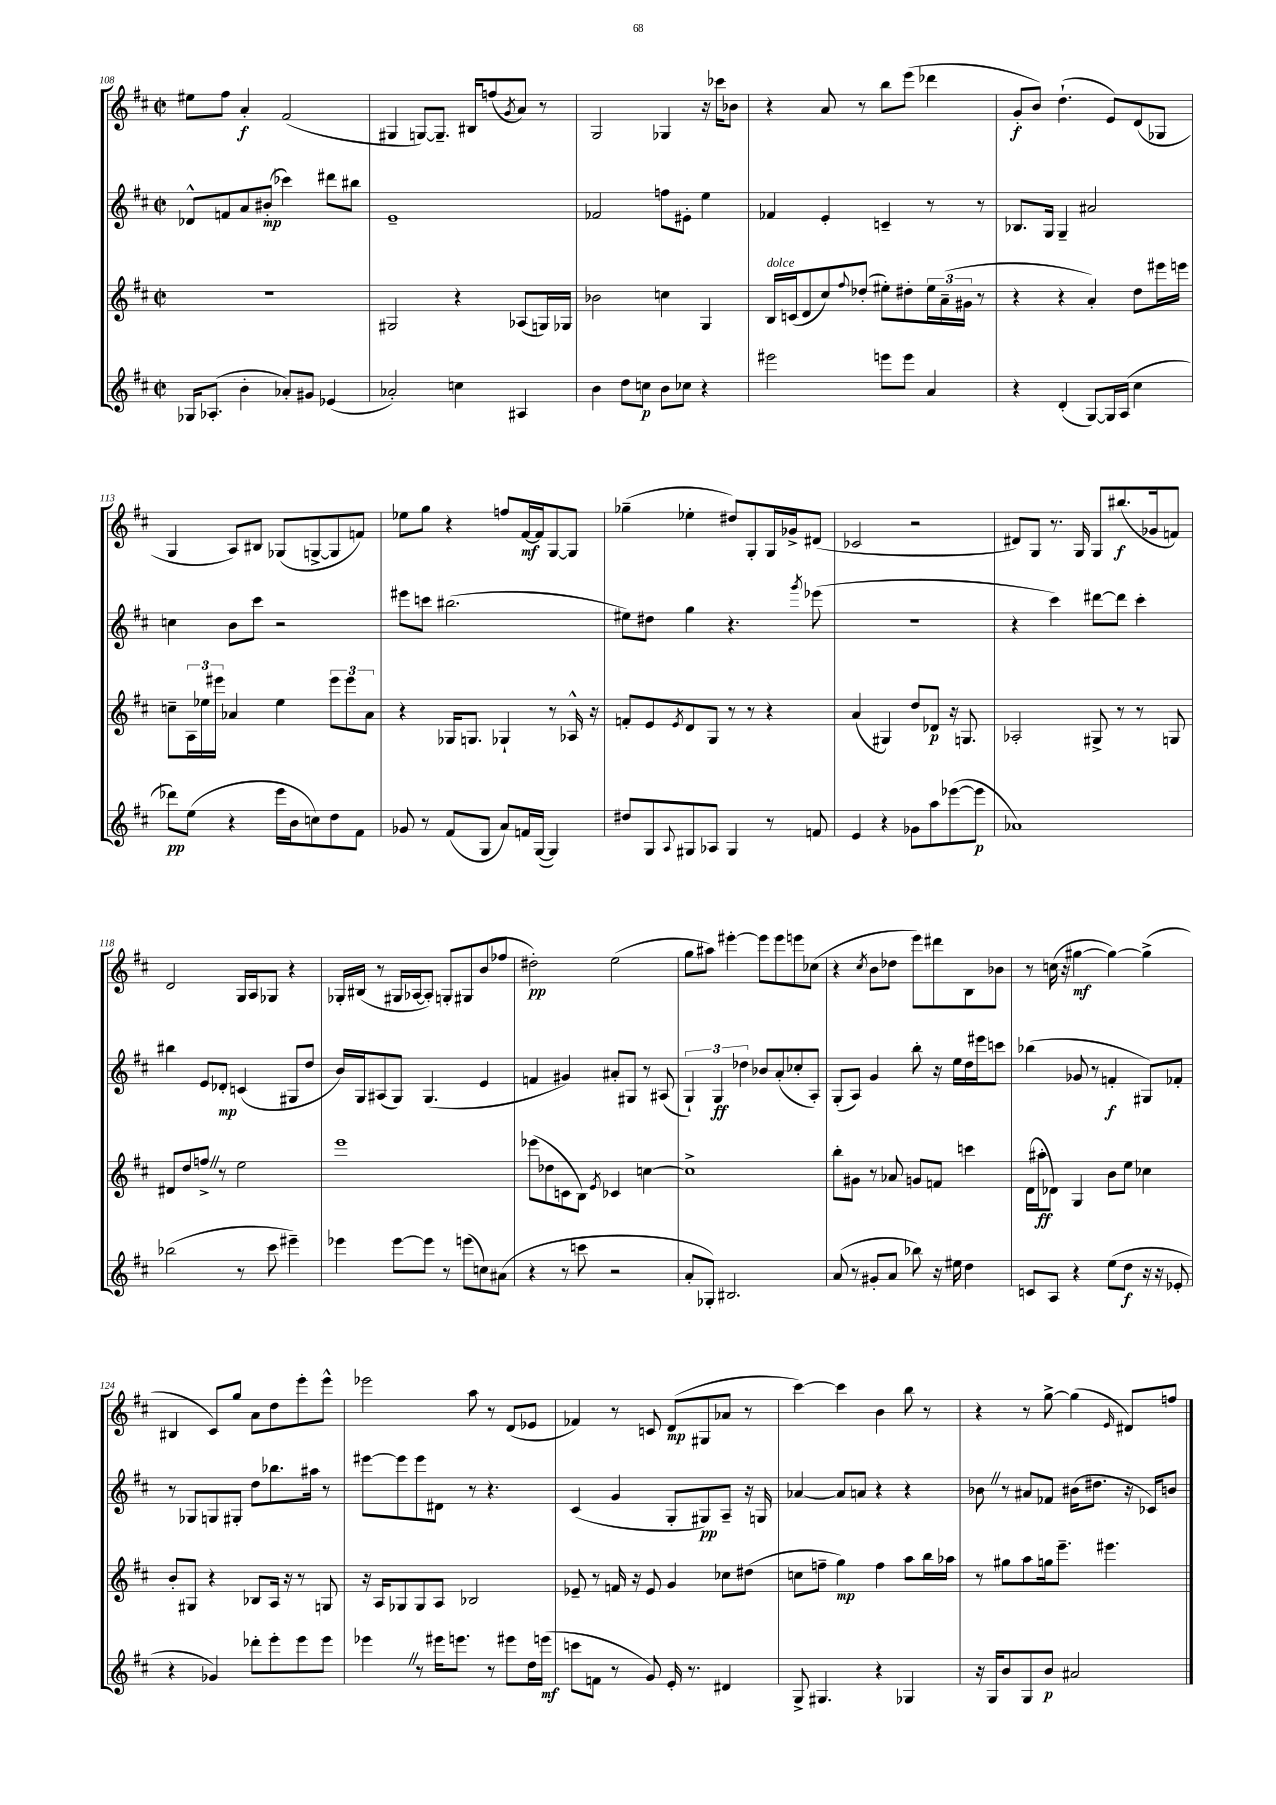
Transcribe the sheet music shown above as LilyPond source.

<<
\new StaffGroup <<
\new Staff = "s0" {
    \clef treble \key d \major \defaultTimeSignature \time 2/2
    eis''8 fis''8 a'4-.\f fis'2( |
    gis4 g8~) g8.-- bis16 f''8( \acciaccatura { g'8 } a'8) r8 |
    g2 ges4 r16 ces'''16 bes'8 |
    r4 a'8 r8 b''8 e'''8( des'''4 |
    g'8-.\f b'8) d''4.-!( e'8) d'8( ges8 |
    g4 a8) bis8 ges8( g8~-> g8 f'8) |
    ees''8 g''8 r4 f''8 fis'16~\mf fis'16 g8~ g8 |
    ges''4--( ees''4-. dis''8) g8-. g16 ges'16-> dis'8( |
    ces'2 r2 |
    dis'8) g8 r8. g16 g8 bis''8.\f( ges'16 f'8) |
    d'2 g16 a16 ges8 r4 |
    ges16-. bis16( r8 gis16 aes16~ aes8-.) g8-. gis8 b'8( fes''8 |
    dis''2-.\pp) e''2( |
    g''8 ais''8) eis'''4~-. eis'''8 eis'''8 e'''8 ces''8( |
    r4 \acciaccatura { cis''8 } b'8 des''8 e'''8) dis'''8 b8 bes'8 |
    r8 c''16( r16 gis''4~\mf gis''4~) gis''4->( |
    bis4 cis'8) g''8 a'8 d''8 e'''8-. e'''8-^ |
    ees'''2 a''8 r8 d'8( ees'8 |
    fes'4) r8 c'8 d'8\mp( gis8 aes'8 r8 |
    cis'''4~) cis'''4 b'4 b''8 r8 |
    r4 r8 g''8~-> g''4( \grace { e'16 } dis'8) f''8 \bar "|." |
}
\new Staff = "s1" {
    \clef treble \key d \major \defaultTimeSignature \time 2/2
    des'8-^ f'8 a'8 bis'8-.\mp( ces'''4) dis'''8 bis''8 |
    e'1-- |
    fes'2 f''8 eis'8-. e''4 |
    fes'4 e'4-. c'4-- r8 r8 |
    bes8. g16 g4-- ais'2 |
    c''4 b'8 cis'''8 r2 |
    eis'''8 c'''8 bis''2.( |
    eis''8) dis''8 g''4 r4. \acciaccatura { g'''8 } ees'''8( |
    r1 |
    r4 cis'''4) dis'''8~ dis'''8 cis'''4-. |
    bis''4 e'8 des'8-.\mp c'4( gis8 d''8 |
    b'16) g16 ais8( g8) g4.( e'4 |
    f'4 gis'4) ais'8-. gis8 r8 ais8( |
    \tuplet 3/2 { g4-!) g4\ff des''4 } bes'8 a'8-.( ces''8-. a8-.) |
    g8-.( a8) g'4 b''8-. r16 e''16 d''16 eis'''16 c'''8 |
    bes''4( ges'8 r8 f'4-.\f gis8) fes'8-. |
    r8 ges8 g8 gis8-. d''8 bes''8. ais''16 r8 |
    eis'''8~ eis'''8 eis'''8 dis'8 r8 r4. |
    cis'4( g'4 g8-. gis8\pp) a8-- r16 g16 |
    aes'4~ aes'8 a'8 r4 r4 |
    bes'8 \once \override BreathingSign.text = \markup { \musicglyph "scripts.caesura.straight" } \breathe r8 ais'8 fes'8 bis'16( dis''8. r16 ces'16) b'8 \bar "|." |
}
\new Staff = "s2" {
    \clef treble \key d \major \defaultTimeSignature \time 2/2
    r1 |
    gis2 r4 aes8( g16) ges16 |
    bes'2 c''4 g4 |
    b16^\markup { \italic "dolce" } c'16( d'8 cis''8) \appoggiatura { fis''8 } des''8-.( eis''8-.) dis''8-. \tuplet 3/2 { eis''16 a'16--( gis'16 } r8 |
    r4 r4 a'4-.) d''8 eis'''16 e'''16 |
    c''8-- \tuplet 3/2 { a16 ees''16 eis'''16 } aes'4 ees''4 \tuplet 3/2 { eis'''8 eis'''8 aes'8 } |
    r4 ges16 g8. ges4-! r8 aes16-^ r16 |
    f'8-. e'8 \acciaccatura { e'8 } d'8 g8 r8 r8 r4 |
    a'4( gis4) d''8 des'8\p r16 g8. |
    aes2-. gis8-> r8 r8 g8 |
    dis'8 d''8 f''8-> \once \override BreathingSign.text = \markup { \musicglyph "scripts.caesura.straight" } \breathe r8 e''2 |
    e'''1 |
    ees'''8( des''8 c'8 b8) \acciaccatura { e'8 } ces'4 c''4~ |
    c''1-> |
    b''8-. gis'8 r8 aes'8 g'8 f'8 c'''4 |
    d'16( ais''16-.\ff des'8) g4 b'8 e''8 ces''4 |
    b'8-. gis8 r4 bes8 a16 r16 r8 g8 |
    r16 a16 ges8 ges8 a8 bes2 |
    ees'8-- r8 f'16 r16 ees'8 g'4 ces''8 dis''8( |
    c''8 f''8-- g''4\mp) f''4 a''8 b''16 aes''16 |
    r8 gis''8 a''8 g''16 e'''8.-- eis'''4. \bar "|." |
}
\new Staff = "s3" {
    \clef treble \key d \major \defaultTimeSignature \time 2/2
    ges16 aes8.-.( b'4-. aes'8-.) gis'8 ees'4( |
    aes'2-.) c''4 ais4 |
    b'4 d''8 c''8\p b'8 ces''8 r4 |
    eis'''2 e'''8 e'''8 a'4 |
    r4 d'4-.( g8~) g16 a16( cis''4 |
    des'''8\pp) e''8( r4 e'''16 b'16 c''8) d''8 fis'8 |
    ges'8 r8 fis'8( g8 a'8) f'16 g16~( g4) |
    dis''8 g8 \appoggiatura { a8 } gis8 aes8 gis4 r8 f'8 |
    e'4 r4 ges'8 a''8 ees'''8~( ees'''8\p |
    aes'1) |
    bes''2( r8 cis'''8 eis'''4--) |
    ees'''4 ees'''8~ ees'''8 r8 e'''8( c''8) ais'8( |
    r4 r8 c'''8 r2 |
    a'8-. ges8-.) bis2. |
    a'8( r8 gis'8-. a'8 bes''8) r16 eis''16 d''4 |
    c'8 a8 r4 e''8( d''8\f r16 r16 ees'8-. |
    r4 ges'4) des'''8-. e'''8-. e'''8 e'''8 |
    ees'''4 \once \override BreathingSign.text = \markup { \musicglyph "scripts.caesura.straight" } \breathe r8 eis'''16 e'''8. r8 eis'''8 d''16 e'''16\mf( |
    c'''8 f'8 r8 g'8) e'16-. r8. dis'4 |
    g8-> gis4. r4 ges4 |
    r16 g16 b'8 g8 b'8\p ais'2 \bar "|." |
}
>>
>>
\layout { \context { \Score currentBarNumber = #108 } }
